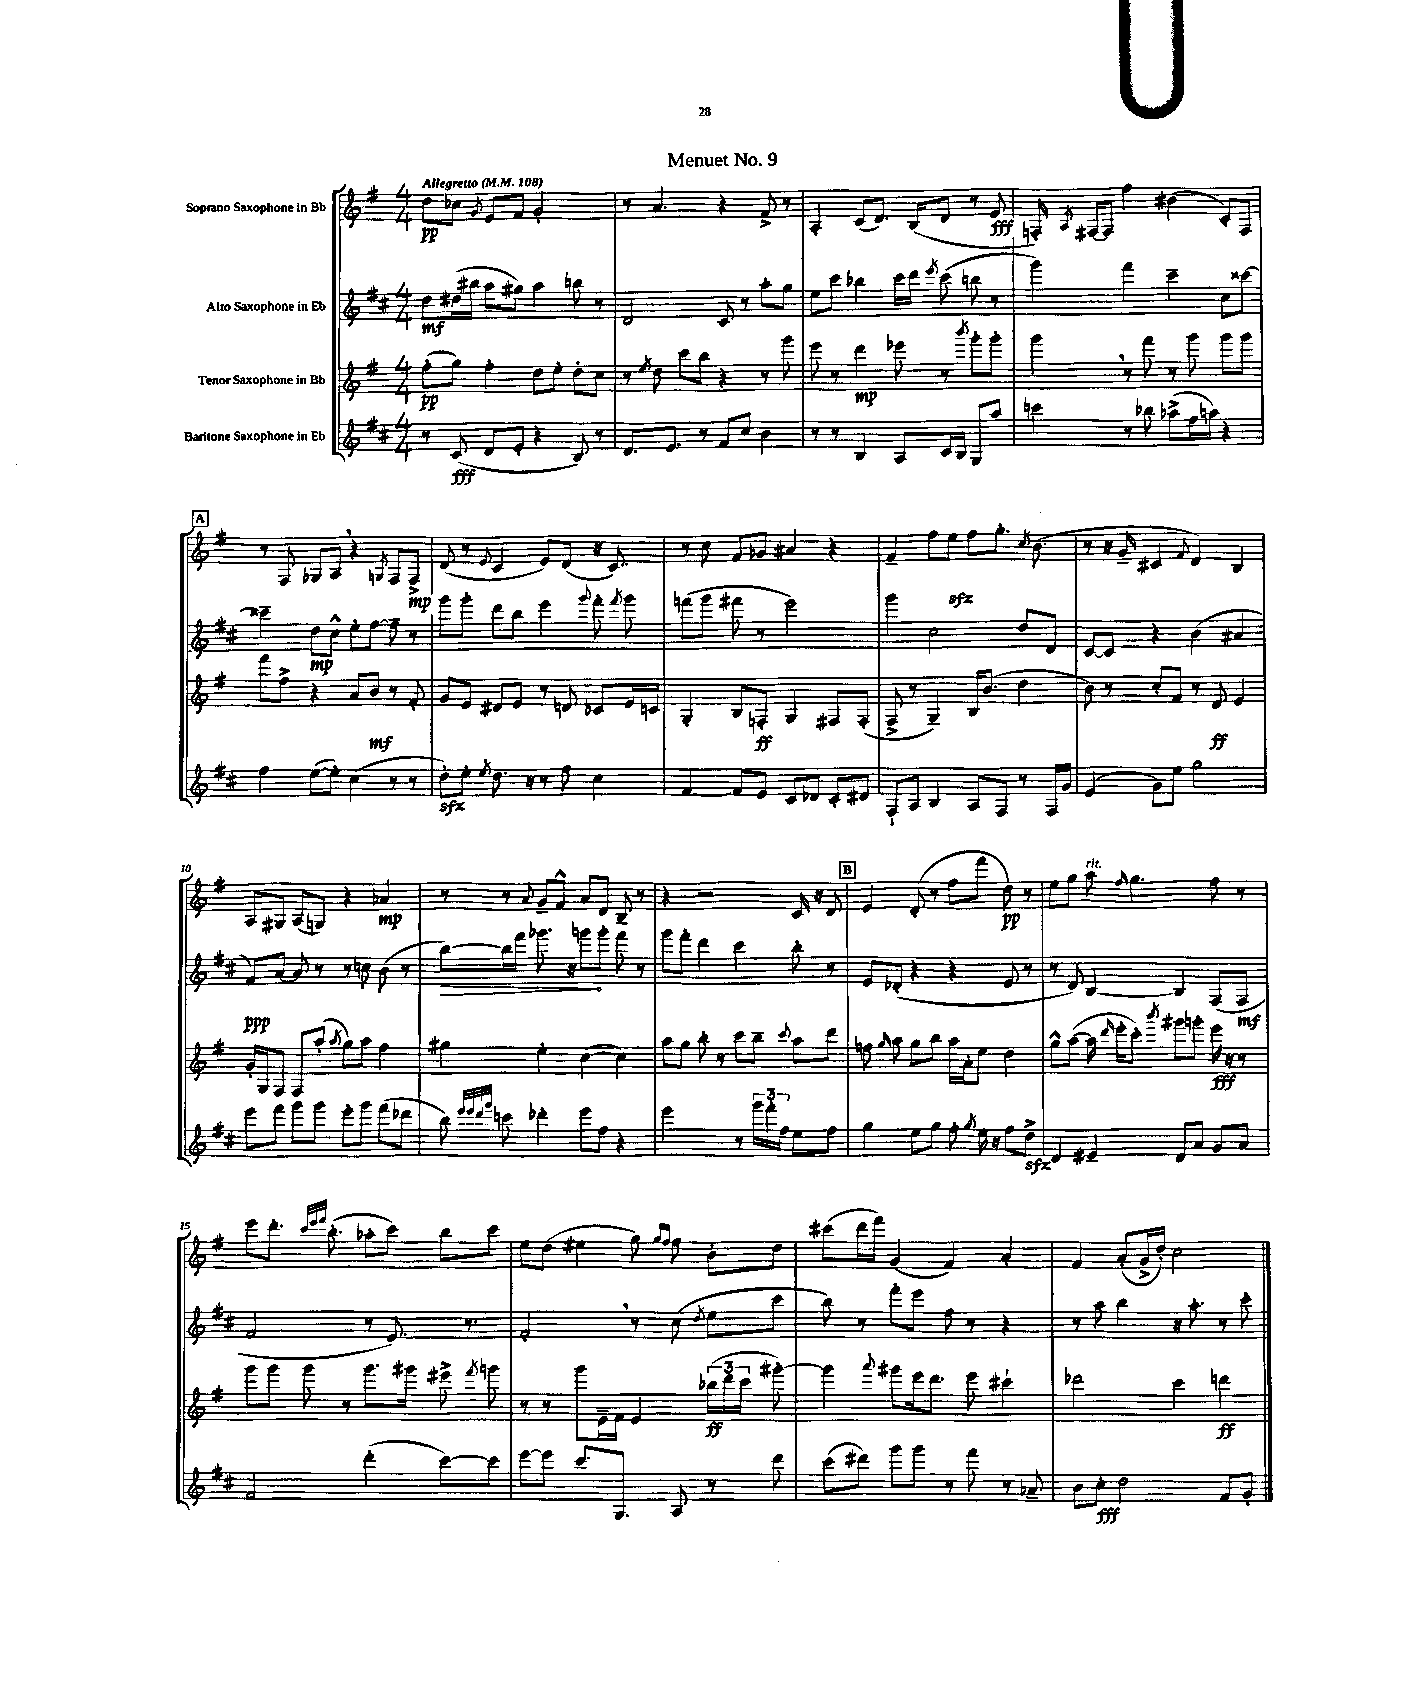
\header { title = "Menuet No. 9" }
<<
\new StaffGroup <<
\new Staff = "s0" \with { instrumentName = "Soprano Saxophone in Bb" } {
    \clef treble \key g \major \numericTimeSignature \time 4/4 \tempo "Allegretto" 4 = 108
    \autoBeamOff d''8[\pp ces''8] \acciaccatura { g'8 } e'8[ fis'8] g'2-. |
    r8 a'4. r4 fis'8-> r8 |
    a4-. c'8[( d'8.]) b16[( d'8] r8 e'8\fff |
    f16-.) \acciaccatura { a8 } fis16[~ fis8] fis''4 bis'4( c'8[-.) fis8] |
    \mark \markup { \box "A" } r8 fis8 ges8[ a8] \breathe r4 \acciaccatura { g8 } fis8[ fis8]->\mp |
    d'8( r8 \appoggiatura { e'8 } c'4 e'8[) d'8]( r16 c'8.) |
    r8 c''8 fis'8[ ges'8] ais'4 r4 |
    fis'4-- fis''8[ e''8]\sfz fis''8[ g''8.]-. \acciaccatura { c''8 } b'8.( |
    r8 r16 g'16-- cis'4 \appoggiatura { fis'8 } d'4) b4 |
    a8[ gis8] a8[( g8]) r4 aes'4\mp |
    r8 r8 \appoggiatura { a'8 } g'8[-- fis'8]-^ a'8[ d'8] b8-- r8 |
    r4 r2 c'16 r16 d'8 |
    \mark \markup { \box "B" } e'4 d'8-.( r8 fis''8[ fis'''8] d''8\pp) r8 |
    e''8[ g''8] a''8^\markup { \italic "rit." } \grace { fis''16 } g''4. fis''8 r8 |
    e'''8[ d'''8.]-. \grace { c'''32[ e'''32 fis'''32] } b''8.-.( aes''8[-. c'''8]) b''8[ c'''8] |
    e''8[ d''8]( eis''4 g''8) \grace { g''16[ fis''16] } fis''8 b'8[-. d''8] |
    cis'''8[( d'''16 fis'''16]) g'4( fis'4) a'4-. |
    fis'4 a'8[-.( g'16-> d''16]-.) c''2 \bar "|." |
}
\new Staff = "s1" \with { instrumentName = "Alto Saxophone in Eb" } {
    \clef treble \key d \major \numericTimeSignature \time 4/4
    \autoBeamOff d''8[\mf dis''16( bis''16] a''8[ gis''8]) a''4 b''8 r8 |
    d'2 cis'8 r8 a''8[-. g''8] |
    e''8[ cis'''8] bes''4 cis'''16[ d'''16] \acciaccatura { e'''8 } cis'''8( b''8 r8 |
    g'''4) fis'''4 cis'''4-- cis''8[ cisis'''8]~ |
    \mark \markup { \box "A" } cisis'''4-- d''8[\mp cis''8]-^ e''8[-. fis''8]~ fis''8-- r8 |
    g'''8[ g'''8]-. d'''8[ b''8] e'''4 \appoggiatura { g'''8 } fis'''8-. \acciaccatura { fis'''8 } g'''8 |
    f'''8[( g'''8] fis'''8 r8 e'''2) |
    g'''4 cis''2 d''8[ d'8] |
    cis'8[~ cis'8] r4 b'4( ais'4 |
    fis'8[\ppp) a'8]~ a'8 r8 r8 c''8 b'8( r8 |
    \once \override Hairpin.circled-tip = ##t b''8[~\>) b''16 fis'''16] ges'''8. r16 g'''8[\! g'''8]-. fis'''8 r8 |
    g'''8[ fis'''8]-. d'''4 cis'''4 b''8-. r8 |
    \mark \markup { \box "B" } e'8[ des'8]-.( r4 r4 e'8 r8 |
    r8 d'8) b4~ b4 fis8[( fis8]\mf |
    fis'2 r8 e'8.) r8. |
    fis'2-. \breathe r8 cis''8( \acciaccatura { d''8 } e''8[ cis'''8] |
    b''8) r8 fis'''8[-. e'''8] fis''8 r8 r4 |
    r8 a''8 b''4 r16 a''8.-. r8 cis'''8-. \bar "|." |
}
\new Staff = "s2" \with { instrumentName = "Tenor Saxophone in Bb" } {
    \clef treble \key g \major \numericTimeSignature \time 4/4
    \autoBeamOff fis''8[-.\pp( g''8]) fis''4-. d''8[ e''8]-. d''8[-. c''8] |
    r8 \acciaccatura { e''8 } d''8 c'''8[ b''8] r4 r8 g'''8 |
    e'''8 r8 d'''4\mp ees'''8 r8 \acciaccatura { b'''8 } g'''8[-. g'''8]-. |
    g'''4 \breathe r8 fis'''8 r8 g'''8 g'''8[ g'''8] |
    \mark \markup { \box "A" } fis'''8[ fis''8]-> r4 a'8[ b'8]\mf r8 fis'8-. |
    g'8[ e'8] dis'8[ e'8] r8 d'8 ces'8[ e'16 c'16] |
    g4-. b8[ f8]-.\ff g4 fis8[ fis8]-.( |
    fis8-> r8 g4--) b16[ b'8.]( d''4 |
    b'8) r8 c''8[-. fis'8] r8 d'8\ff e'4 |
    g'16[-. g16 fis8] fis8[ a''8]-.( \acciaccatura { a''8 } g''8[) a''8] fis''4 |
    gis''4 e''4-. c''4~( c''4) |
    a''8[ g''8] b''8-. r8 c'''8[ b''8]-- \appoggiatura { c'''8 } a''8[ d'''8] |
    \mark \markup { \box "B" } f''8 \grace { g''16 } a''8 g''8[ b''8] a''16[ a'16-. e''8] d''4 |
    g''8[-^ a''8]~( a''16 \grace { d'''16 } e'''16[-. c'''8]-.) \acciaccatura { b'''8 } gis'''8[ g'''8]-. e'''16\fff r16 r8 |
    g'''8[ g'''8] g'''8 r8 g'''8.[ gis'''16] eis'''8-> \acciaccatura { fis'''8 } g'''8 |
    r8 r8 g'''8[ e'16-- fis'16] e'4 \tuplet 3/2 { bes''16[\ff( d'''16 c'''16] } gis'''8~-.) |
    gis'''4 \appoggiatura { a'''8 } gis'''8[ e'''16 d'''8.] e'''8 cis'''4-! |
    des'''2 c'''4 d'''4\ff \bar "|." |
}
\new Staff = "s3" \with { instrumentName = "Baritone Saxophone in Eb" } {
    \clef treble \key d \major \numericTimeSignature \time 4/4
    \autoBeamOff r8 cis'8\fff( d'8[ e'8]-. r4 b8) r8 |
    d'8.[ e'8.] r8 fis'8[ cis''8] b'4 |
    r8 r8 b4 a8[ cis'16 b16] g8[ a''8] |
    c'''4 r8 bes''8 aes''8[->( fis''16 a''16]) r4 |
    \mark \markup { \box "A" } fis''4 e''8[~( e''8]-.) cis''4( r8 r8 |
    d''8[-.\sfz) e''8]-. \acciaccatura { e''8 } d''8. r16 r8 fis''8 cis''4 |
    fis'4~ fis'8[ e'8] cis'8[ des'8] cis'8[-. dis'8] |
    fis8[-! a8] b4 a8[ fis8] r8 fis16[ g'16] |
    e'4( g'8[) e''8] g''2 |
    e'''8[ fis'''8] g'''8[ g'''8] e'''8[-. g'''8] fis'''8[( des'''8] |
    b''8) \grace { e'''32[ e'''32 d'''32 g'''32] } c'''8 des'''4-. e'''8[ fis''8] r4 |
    e'''2 r8 \tuplet 3/2 { g'''16[ fis'''16-. fis''16] } e''8[ fis''8] |
    \mark \markup { \box "B" } g''4 e''8[ g''8] fis''8-. \acciaccatura { g''8 } e''16 r16 fis''8[ d''8]->\sfz |
    d'4 eis'4-- d'8[ a'8] g'8[ a'8] |
    fis'2 d'''4-.( cis'''8[~) cis'''8] |
    e'''8[~ e'''8] cis'''8.[ g8.] a8 r8 d'''8 |
    cis'''8[( dis'''8]) g'''8[ g'''8] r8 fis'''8 r8 aes'8-- |
    b'8[ cis''8]-.\fff d''2 fis'8[ g'8]-. \bar "|." |
}
>>
>>
